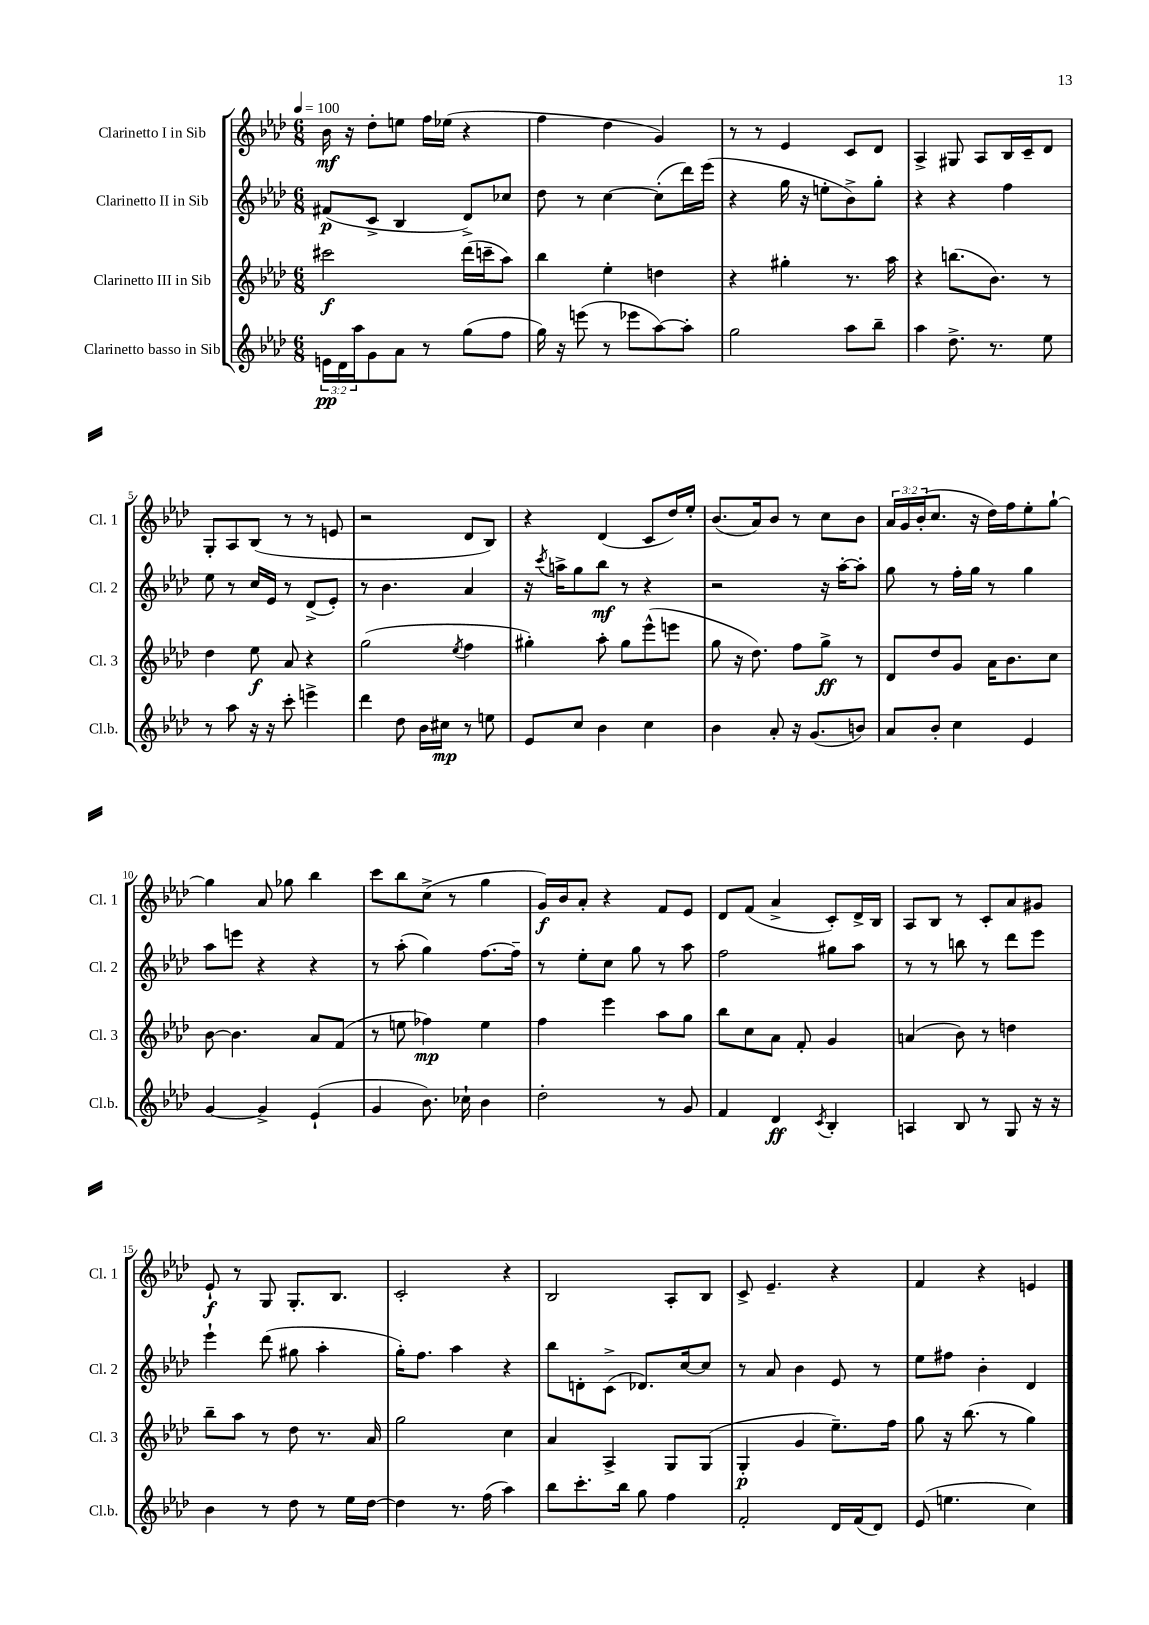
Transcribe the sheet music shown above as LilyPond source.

<<
\new StaffGroup <<
\new Staff = "s0" \with { instrumentName = "Clarinetto I in Sib" shortInstrumentName = "Cl. 1" } {
    \clef treble \key aes \major \numericTimeSignature \time 6/8 \override Staff.TupletNumber.text = #tuplet-number::calc-fraction-text \tempo 4 = 100
    bes'16\mf r16 des''8-. e''8 f''16 ees''16( r4 |
    f''4 des''4 g'4) |
    r8 r8 ees'4 c'8 des'8 |
    aes4-> gis8 aes8 bes16 c'16-- des'8 |
    g8-. aes8 bes8( r8 r8 e'8 |
    r2 des'8 bes8) |
    r4 des'4( c'8 des''16) ees''16-. |
    bes'8.( aes'16) bes'8 r8 c''8 bes'8 |
    \tuplet 3/2 { aes'16 g'16 bes'16-.( } c''8. r16 des''16) f''16 ees''8-. g''8~-! |
    g''4 aes'8 ges''8 bes''4 |
    c'''8 bes''8 c''8->( r8 g''4 |
    g'16\f) bes'16 aes'8-. r4 f'8 ees'8 |
    des'8 f'8( aes'4-> c'8-.) des'16-> bes16 |
    aes8 bes8 r8 c'8-. aes'8 gis'8 |
    ees'8-!\f r8 g8 g8.-. bes8. |
    c'2-. r4 |
    bes2 aes8-. bes8 |
    c'8-> ees'4.-- r4 |
    f'4 r4 e'4 \bar "|." |
}
\new Staff = "s1" \with { instrumentName = "Clarinetto II in Sib" shortInstrumentName = "Cl. 2" } {
    \clef treble \key aes \major \numericTimeSignature \time 6/8
    fis'8\p( c'8-> bes4 des'8->) ces''8 |
    des''8 r8 c''4~ c''8-.( des'''16) ees'''16( |
    r4 g''16 r16 e''8-. bes'8->) g''8-. |
    r4 r4 f''4 |
    ees''8 r8 c''16 ees'16 r8 des'8->( ees'8-.) |
    r8 bes'4. aes'4 |
    r16 \acciaccatura { c'''8 } a''16-> g''8 bes''8\mf r8 r4 |
    r2 r16 aes''16~-. aes''8-. |
    g''8 r8 f''16-. g''16 r8 g''4 |
    aes''8 e'''8 r4 r4 |
    r8 aes''8-.( g''4) f''8.~ f''16-- |
    r8 ees''8-. c''8 g''8 r8 aes''8 |
    f''2 gis''8 aes''8 |
    r8 r8 b''8 r8 des'''8 ees'''8 |
    ees'''4-! des'''8( gis''8 aes''4-. |
    g''16-.) f''8. aes''4 r4 |
    bes''8 d'8-. c'8->( des'8.) c''16~ c''8 |
    r8 aes'8 bes'4 ees'8 r8 |
    ees''8 fis''8 bes'4-. des'4 \bar "|." |
}
\new Staff = "s2" \with { instrumentName = "Clarinetto III in Sib" shortInstrumentName = "Cl. 3" } {
    \clef treble \key aes \major \numericTimeSignature \time 6/8
    cis'''2\f des'''16( c'''16-- aes''8) |
    bes''4 ees''4-. d''4 |
    r4 gis''4-. r8. aes''16 |
    r4 b''8.( bes'8.) r8 |
    des''4 ees''8\f aes'8 r4 |
    g''2( \acciaccatura { ees''8 } f''4 |
    gis''4-.) aes''8-. gis''8 ees'''8-^( e'''8 |
    g''8 r16 des''8.) f''8 g''8->\ff r8 |
    des'8 des''8 g'8 aes'16 bes'8. c''8 |
    bes'8~ bes'4. aes'8 f'8( |
    r8 e''8 fes''4\mp) e''4 |
    f''4 ees'''4 aes''8 g''8 |
    bes''8 c''8 aes'8 f'8-. g'4 |
    a'4( bes'8) r8 d''4 |
    bes''8-- aes''8 r8 des''8 r8. aes'16 |
    g''2 c''4 |
    aes'4 aes4-> g8 g8( |
    g4-.\p g'4 ees''8.--) f''16 |
    g''8 r16 bes''8.( r8 g''4) \bar "|." |
}
\new Staff = "s3" \with { instrumentName = "Clarinetto basso in Sib" shortInstrumentName = "Cl.b." } {
    \clef treble \key aes \major \numericTimeSignature \time 6/8 \override Staff.TupletNumber.text = #tuplet-number::calc-fraction-text
    \tuplet 3/2 { e'16\pp des'16 aes''16 } g'8 aes'8 r8 g''8( f''8 |
    g''16) r16 e'''8( r8 ees'''8 aes''8~) aes''8-. |
    g''2 aes''8 bes''8-- |
    aes''4 des''8.-> r8. ees''8 |
    r8 aes''8 r16 r16 c'''8-. e'''4-> |
    des'''4 des''8 bes'16 cis''16\mp r8 e''8 |
    ees'8 c''8 bes'4 c''4 |
    bes'4 aes'8-. r16 g'8.( b'8) |
    aes'8 bes'8-. c''4 ees'4 |
    g'4~ g'4-> ees'4-!( |
    g'4 bes'8.) ces''16-! bes'4 |
    des''2-. r8 g'8 |
    f'4 des'4\ff \acciaccatura { c'8 } bes4-. |
    a4 bes8 r8 g8 r16 r16 |
    bes'4 r8 des''8 r8 ees''16 des''16~ |
    des''4 r8. f''16( aes''4) |
    bes''8 c'''8.-. bes''16 g''8 f''4 |
    f'2-. des'16 f'16( des'8) |
    ees'8( e''4. c''4) \bar "|." |
}
>>
>>
